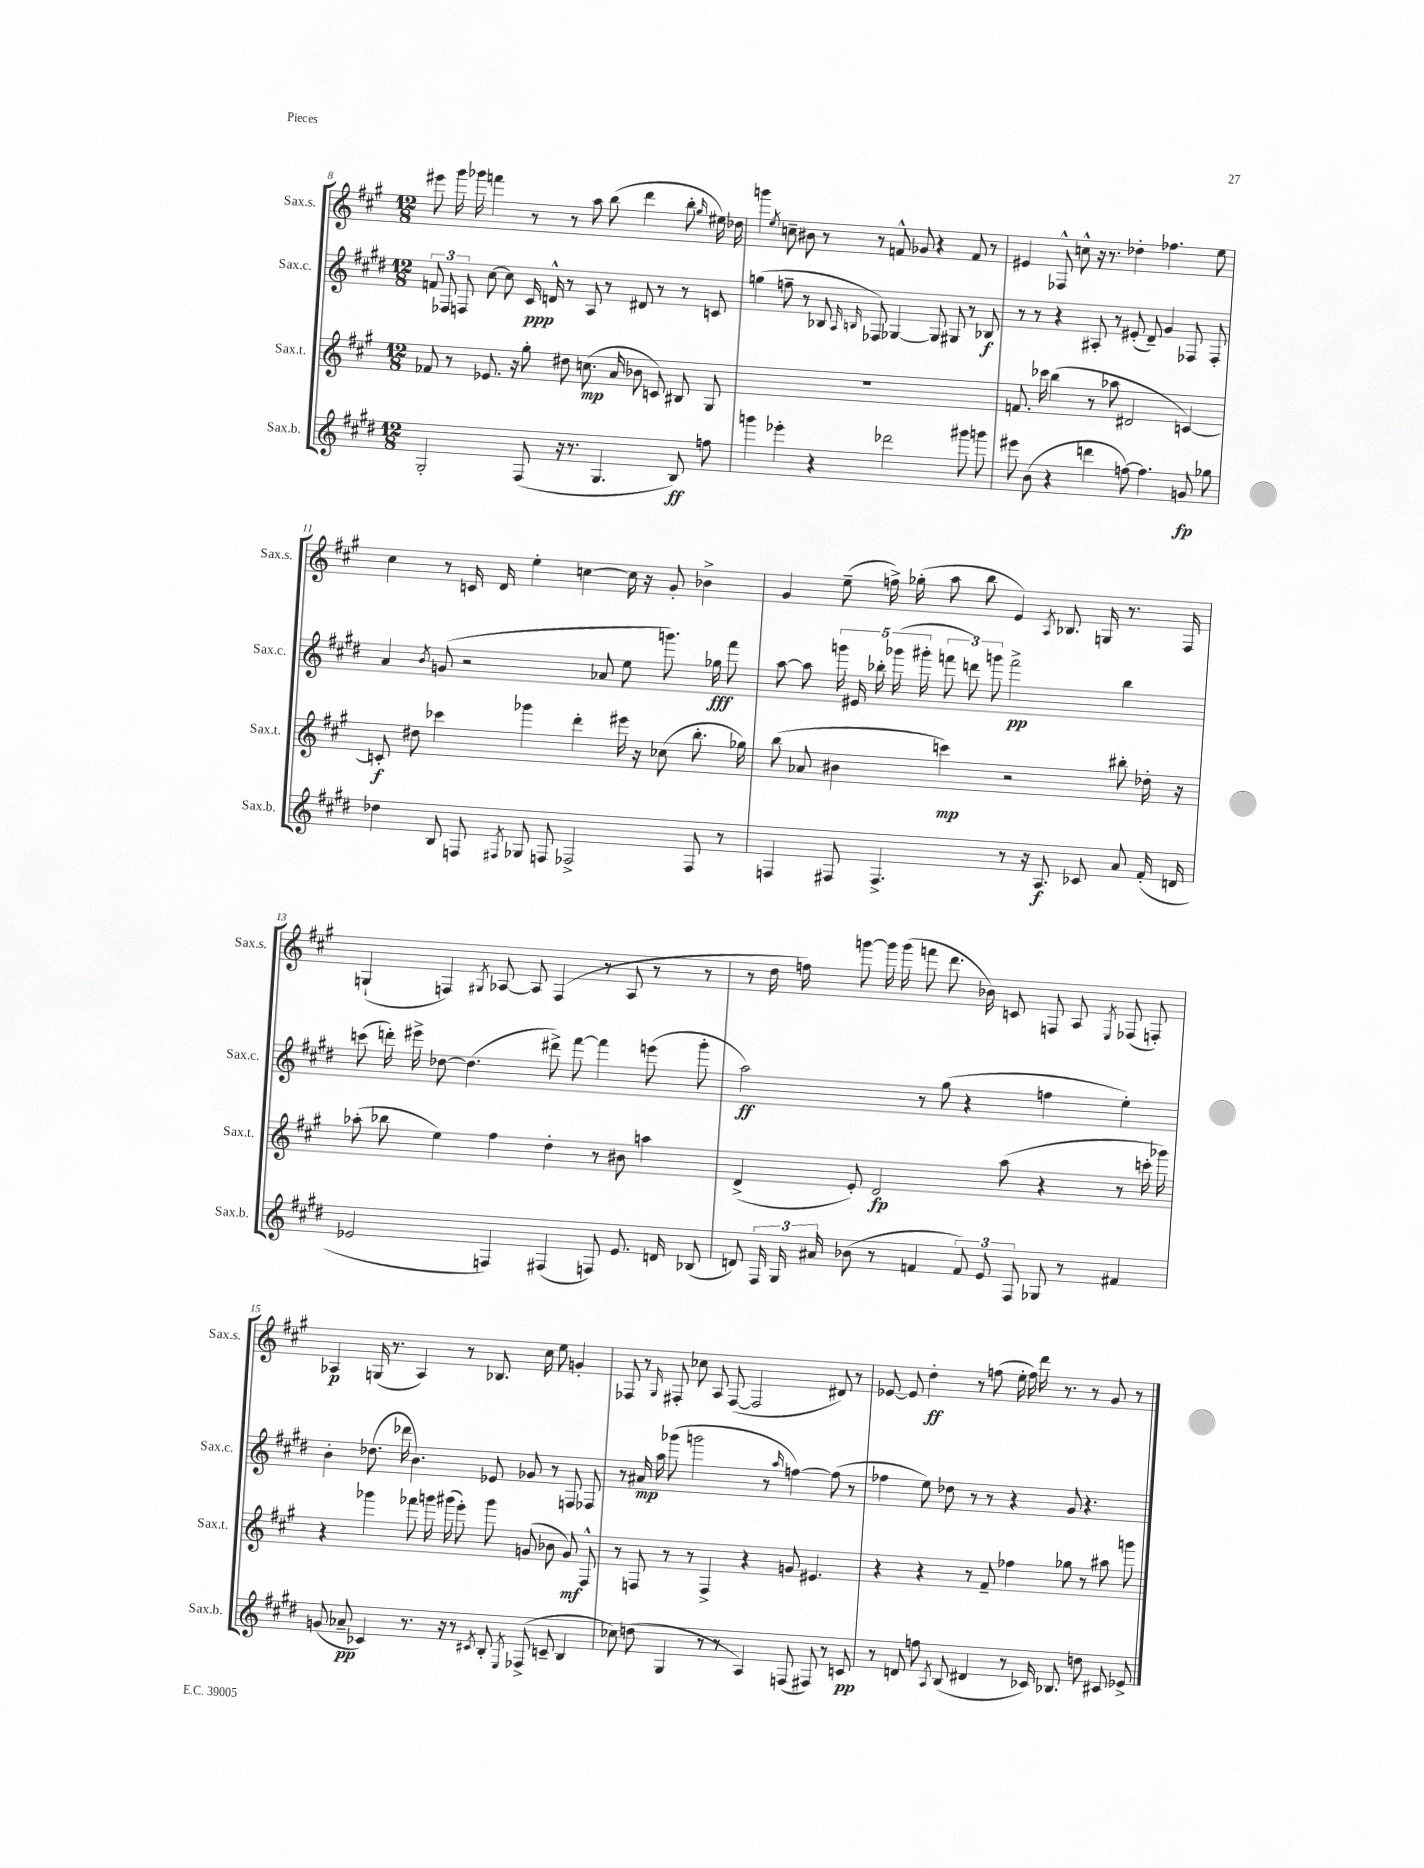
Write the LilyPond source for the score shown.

<<
\new StaffGroup <<
\new Staff = "s0" \with { instrumentName = "Sax.s." shortInstrumentName = "Sax.s." } {
    \clef treble \key a \major \numericTimeSignature \time 12/8
    \autoBeamOff eis'''8 gis'''16 ges'''16 f'''4 r8 r8 a''8 b''8( d'''4 b''8-. \grace { gis''16 } eis''16) des''16 |
    g'''4 \acciaccatura { e''8 } c''8-- bis'8 r8 r8 f'8-^ ges'8 r4 f'8 r8 |
    eis'4 fes8-^ c''8-^ r16 r8. des''4-. fes''4. e''8 |
    cis''4 r8 c'16 d'16 e''4-. c''4~ c''16 r16 gis'8-. bes'4-> |
    gis'4 e''8--( f''16->) ges''16-.( a''8 b''8 e'4) \acciaccatura { a8 } bes8. g16 r8. fis16 |
    g4-!( f4) \acciaccatura { gis8 } aes8~ aes8 f4( r8 aes8 r8 r8 |
    r8 d''16 f''16) g'''8~ g'''16 g'''16( f'''8 d'''8. bes'16) c'8 f8 a8 \acciaccatura { e8 } fes8( f8-.) |
    aes4\p g16( r8. aes4) r8 bes8. cis''16 e''8 g'4-. |
    fes8 r8 \grace { gis16 } fis8-. ces''8 a8 fis8~( fis2 dis'8) r8 |
    ees'8~ ees'8 d''4-.\ff r8 f''8( e''16-. f''16) d'''16 r8. r8 gis'8 r8 \bar "|." |
}
\new Staff = "s1" \with { instrumentName = "Sax.c." shortInstrumentName = "Sax.c." } {
    \clef treble \key e \major \numericTimeSignature \time 12/8
    \autoBeamOff \tuplet 3/2 { f'8 fes8 f8 } cis''8~ cis''8 cis'16\ppp d'16-^ r8 a8 r8 dis'8 r8 r8 c'8 |
    g''4( f''8-- r8 bes8 \grace { a16 b16 } fes8) ges4~ ges8 gis8 r8 bes8\f |
    r8 r8 r4 ais8-. r8 eis'8-.( dis'8--) gis'4 fes8 fes8-. |
    a'4 \acciaccatura { b'8 } g'8( r2 aes'8 e''8 g'''8.) ges''16\fff fis'''8 |
    a''8~ a''8 \tuplet 5/4 { g'''16 eis'16 bes''16-. ges'''16( gis'''16-. } \tuplet 3/2 { f'''8 d'''8) g'''8 } f'''2->\pp bes''4 |
    c'''8( d'''16-.) eis'''16-> des''8~ des''4.( dis'''8->) fis'''8~ fis'''4 e'''8( gis'''8-. |
    a''2\ff) r8 gis''8( r4 f''4 e''4-.) |
    b'4-. des''8.( des'''16 b'4.) ees'8 ges'8 r8 f8 fes8 |
    r8 ais'16\mp a''16 ges'''8( g'''2 r8 \grace { a''16 } f''4~) f''8( r8 |
    fes''4 e''8) des''8 r8 r8 r4 gis'8 r4. \bar "|." |
}
\new Staff = "s2" \with { instrumentName = "Sax.t." shortInstrumentName = "Sax.t." } {
    \clef treble \key a \major \numericTimeSignature \time 12/8
    \autoBeamOff fes'8 r8 ees'8. r16 gis''8-. dis''8 c''8.\mp( a'16 bes'8 c'8) bis8 gis8 |
    R1. |
    f'8. ces'''16 b''4( r8 aes''8 dis'2 c'4~) |
    c'8-.\f dis''8 ces'''4 ges'''4 d'''4-. eis'''16 r16 ces''8( b''8.-. ges''16) |
    b''8( aes'8 bis'4 c'''4\mp) r2 bis''8-. des''16-. r16 |
    aes''8-.( bes''8 e''4) fis''4 d''4-. r8 bis'8 a''4 |
    d'4->( e'8-.) d'2\fp a''8( r4 r8 c'''16-. ges'''16) |
    r4 ges'''4 fes'''8 g'''16 gis'''16( e'''8-.) gis'''8 g'8( bes'8 g'8\mf) fis8-^ |
    r8 f8 r8 r8 f4-> r4 g'8 eis'4. |
    r4 r4 r8 fis'8-- fes''4 ges''8 r8 ais''8 g'''8 \bar "|." |
}
\new Staff = "s3" \with { instrumentName = "Sax.b." shortInstrumentName = "Sax.b." } {
    \clef treble \key e \major \numericTimeSignature \time 12/8
    \autoBeamOff gis2-. fis8( r16 r8. gis4. b8\ff) f''8 |
    g'''4 ees'''4-. r4 des'''2 gis'''8 g'''8 |
    eis'''8 b'8( r4 d'''4 f''8~) f''4. g'8\fp ges''8 |
    des''4 b8 f8 \acciaccatura { fis8 } ges8 f8 fes2-> fes8 r8 |
    f4 fis8 fis4.-> r8 r16 a8.\f ces'8 a'8 fis'16-.( d'16 |
    ees'2 f4) fis4( f8) ees'8. d'16 bes8( |
    d'8) \tuplet 3/2 { fis16 gis16 ais'16 } bes'8( r8 f'4 \tuplet 3/2 { f'8) e'8 fis8 } ges8 r8 fis'4 |
    g'8( aes'8--\pp ces'4) r8. r16 r8 \acciaccatura { cis'8 } b8-. \acciaccatura { e8 } fes8->( c'8-- b4 |
    ces''8) d''8( gis4 r8 r8 a4) f8( fis8) r8 c'8\pp |
    r8 d'8 f''8 \acciaccatura { a8 } b8( dis'4 r8 ces'16) bes8. d''8 cis'8 ees'8-> \bar "|." |
}
>>
>>
\layout { \context { \Score currentBarNumber = #8 } }
